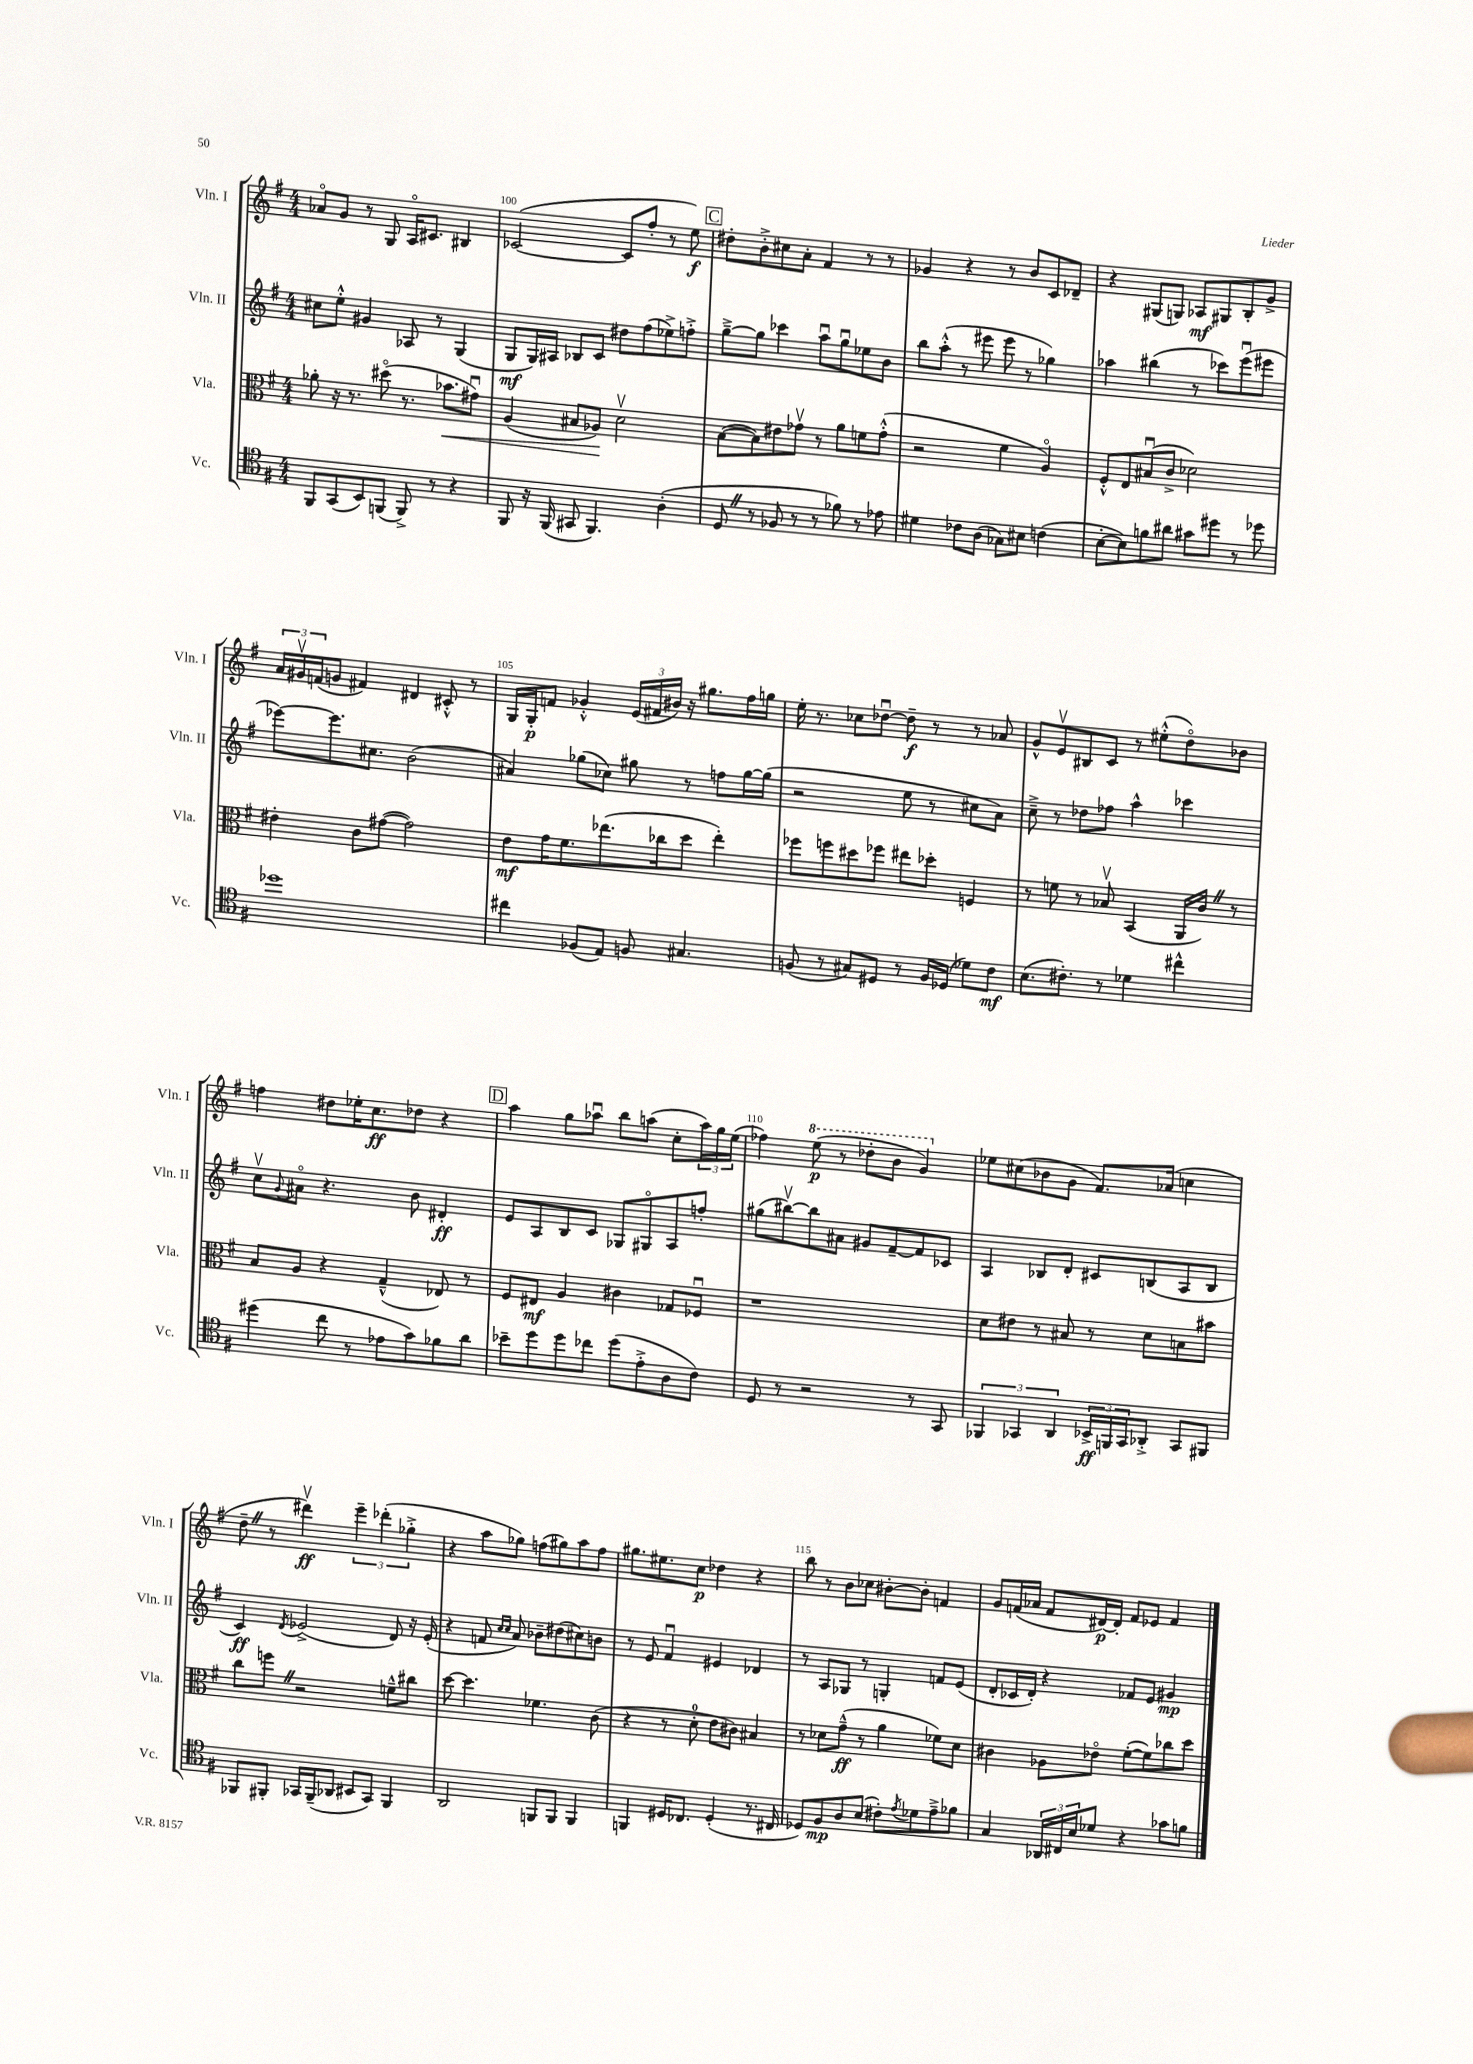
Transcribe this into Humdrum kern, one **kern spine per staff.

**kern	**kern	**kern	**kern
*staff4	*staff3	*staff2	*staff1
*clefC4	*clefC3	*clefG2	*clefG2
*k[f#]	*k[f#]	*k[f#]	*k[f#]
*M4/4	*M4/4	*M4/4	*M4/4
8FF#/L	8a-'\	8cc#\L	8a-o/L
(8GG/	16r	8ee'^^\J	8g/J
.	8.r	.	.
8BB/)	.	4g#/	8r
(8FF/J	(8dd#o\	.	8G/
8FF^/)	8.r	8A-/	16Ao/LK
.	.	.	8.c#/J
8r	.	8r	.
.	8.b-\L	.	.
4r	.	(4G/	4B#/
.	8g#u\J)	.	.
=	=	=	=
8FF#/	(4A/	8G/L	([2c-/
16r	.	16G/L)	.
(16FF#/	.	16A#/JJ	.
8GG#/	8B#/L	8B-/L	.
4.FF#/)	8A-/J)	8c/J	.
.	2dv\	8dd#\L	8c-/]L
.	.	(8ff#\	8ff#'/J
(4A'\	.	8ee-^\)	8r
.	.	8ff'^\J	8ee\)
=	=	=	=
8D/	([8B\L	[8gg~^\L	8dd#'\L
8r	8B\])	8gg\]J	8b'^\
8F-/	8e#\	4ccc-\	8cc#\
8r	8g-v\J	.	8a'\J
8r	8r	8aau\L	4f#/
8f-\)	8a\L	8ggu\	.
8r	8f\	8ee-\	8r
8e-\	(8g-'^^\J	8b\J	8r
=	=	=	=
4d#\	2r	8bb\L	4g-/
.	.	(8aa'^^\J	.
8c-\L	.	8r	4r
(8A\J	.	8eee#\	.
8G-\L)	4f#\	8eee#\	8r
8B#\J	.	8r	8b/L
(4c\	4Ao/)	4gg-\)	8c/
.	.	.	8d-~/J
=	=	=	=
[8B'\L	8F#'^^/L	4aa-\	4r
8B\])	8E/	.	.
8f\	(8B#u/	(4bb#\	(8G#/L
8a#\J	8c^/J	.	8G/J)
8g#\L	2d-\)	8r	8A-/L
8dd#\J	.	8ccc-\L)	8G#/
8r	.	(8eeeu\	8B'/
8dd-\	.	8eee#\J	8g^/J
=	=	=	=
1dd-	4e#'\	[8eee-\L)	24a/LL
.	.	.	24g#v/
.	.	.	(24f/J
.	.	8.eee-\]	8g/J
.	8c\L	.	4f#/)
.	.	8.cc#\J	.
.	([8g#\J	.	.
.	2g#\])	(2b\	4d#/
.	.	.	8c#'^^/
.	.	.	8r
=	=	=	=
4cc#\	8e\L	4a#/)	16G/LL
.	.	.	16G'/J
.	16g\K	.	8f/J
.	8.f#\	.	.
(8F-/L	.	(8gg-\L	4g-'^^/
8E/J)	(8.ee-\	8cc-\J)	.
8F/	.	8gg#\	(24e/LL
.	.	.	24f#/
.	16cc-\k	.	.
.	.	.	24b#/JJ)
4.G#/	8dd\J	8r	16r
.	.	.	8.gg#\L
.	4ee-'\)	8ff\L	.
.	.	[16gg#\L	16ff#\L
.	.	(16gg#\]JJ	16gg\JJ
=	=	=	=
(8F/	8ff-\L	2r	16ee'\
.	.	.	8.r
8r	8ff\	.	.
8G#/L)	8dd#\	.	8cc-\L
8D#/J	8ff-\J	.	[8dd-u\J
8r	8ee#\L	8ee\	8dd-~\]
16F/LL	8dd-'\J	8r	8r
(16D-/JJ	.	.	.
8d-\L)	4F/	8cc#\L	8r
8c\J	.	8a\J)	8a-/
=	=	=	=
(8.B\L	8r	8cc~^\	8g^^/L
.	8f\	8r	8ev/
8.c#'\J)	.	.	.
.	8r	8dd-\L	8B#/
8r	8B-v/	8ff-\J	8c/J
4d-\	(4BB/	4aa^^\	8r
.	.	.	(8ee#'^^\L
4cc#^^\	16AA/LL	4ccc-\	8ddo\)
.	16c/JJ)	.	.
.	8r	.	8b-\J
=	=	=	=
(4dd#\	8B/L	8ccv\L	4ff\
.	.	8qqg/	.
.	8A/J	8a#o\J	.
8cc\	4r	4.r	8dd#\L
8r	.	.	16ee-'\K
.	.	.	8.cc\
8e-\L	(4G~^^/	.	.
8g\)	.	8b\	8dd-\J
8f-\	8E-/)	4d#'/	4r
8a\J	8r	.	.
=	=	=	=
8b-~\L	8F#/L	8e/L	4aa\
8dd\	8E#/J	8A/	.
8dd\	4A/	8B/	8gg\L
8cc-\J	.	8c/J	8aa-u\J
(8dd\L	4c#\	8G-/L	8bb\L
8e'^\	.	8G#o/	(8aa\J
8A\	8G-/L	8A/	8cc'\L
8c\J)	8F-u/J	8ff'/J	24aa\L)
.	.	.	24gg\
.	.	.	(24ee\JJ
=	=	=	=
8D/	1r	(8gg#\L	4ff-\)
8r	.	[8bb#v\)	.
2r	.	8bb#\]	(8eee\
.	.	8a#\J	8r
.	.	8g#/L	8ddd-'\L
.	.	[8f#~/	8bb\J
8r	.	8f#/]	4gg/)
8GG/	.	8c-/J	.
=	=	=	=
6FF-/	8d\L	4A/	8ee-\L
.	8e#\J	.	(8cc#\
6GG-/	.	.	.
.	8r	8B-/L	8b-\
6AA/	.	.	.
.	8B#/	8d'/J	8g\J
24BB-^/LL	8r	8c#/L	8.f#/L)
24FF/	.	.	.
24GG-/J	.	.	.
8AA-'^/J	8d\L	(8B/	.
.	.	.	(16a-/Jk
8GG-/L	8B\	8A/	4cc\
8FF#/J	8b#\J	8B/J	.
=	=	=	=
8FF-/L	8cc\L	4c/)	8dd~\
8FF#'/J	8ff\J	.	8r
.	.	8qd/	.
16GG-/LL	2r	(2e-^/	4ddd#v\)
(16FF#~/J	.	.	.
8AA-/J	.	.	.
8BB#/L	.	.	6eee~\
8GG-/J)	.	.	.
.	.	.	(6ddd-'\
4FF#/	8f~^^\L	8d/)	.
.	.	.	6gg-'^\
.	8cc#\J	16r	.
.	.	(16e-'/	.
=	=	=	=
2AA/	[8dd\	4r	4r
.	4.dd\]	.	.
.	.	8f/	8aa\L
.	.	16qqcc/LL	.
.	.	16qqcc/JJ	.
.	.	8a/)	8gg-\J)
8FF/L	4.f-\	8b-~\L	(8ff\L
8FF/J	.	(8dd#\	8gg#\)
4FF/	.	8cc#\)	8aa\
.	(8c\	8b\J	8ff\J
=	=	=	=
4FF/	4r	8r	8.gg#\L
.	.	8e/	.
.	.	.	8.ee#\
16D#/LK	8r	4f#u/	.
8.C-/J	.	.	.
.	8d'\	.	8cc\J
(4D#'/	8e\L	4e#/	4dd-\
.	8c#\J)	.	.
8.r	4B#/	4d-/	4r
16C#/	.	.	.
=	=	=	=
8D-/L)	8r	8r	8bb\
8F#/	8d-\L	8A/L	8r
8A/	(8g~^^\J	8G-/J	8b\L
(8B/J	8r	8r	8cc-\J
8c#'\L)	4a\	4G'/	[8b#'\L
8qe/	.	.	.
8d-\	.	.	8b#'\]J
8e~^\	8f-\L)	8f/L	4f/
8f-\J	8d-\J	(8e/J	.
=	=	=	=
4G/	4c#\	8d'/L	8g/L
.	.	16c-/L	(16f/L
.	.	16d'/JJ)	16a-/JJ
24AA-/LL	8A-\L	4r	8f/L
24C#/	.	.	.
24B/J	.	.	.
8d-/J	8e-o\J	.	[16d#/L)
.	.	.	16d#'/]JJ
4r	([8f#'\L	8f-/L	8f/L
.	8f#\])	8e/J	8e-/J
8g-\L	8cc-\	4g#/	4f/
8f\J	8dd\J	.	.
==	==	==	==
*-	*-	*-	*-
